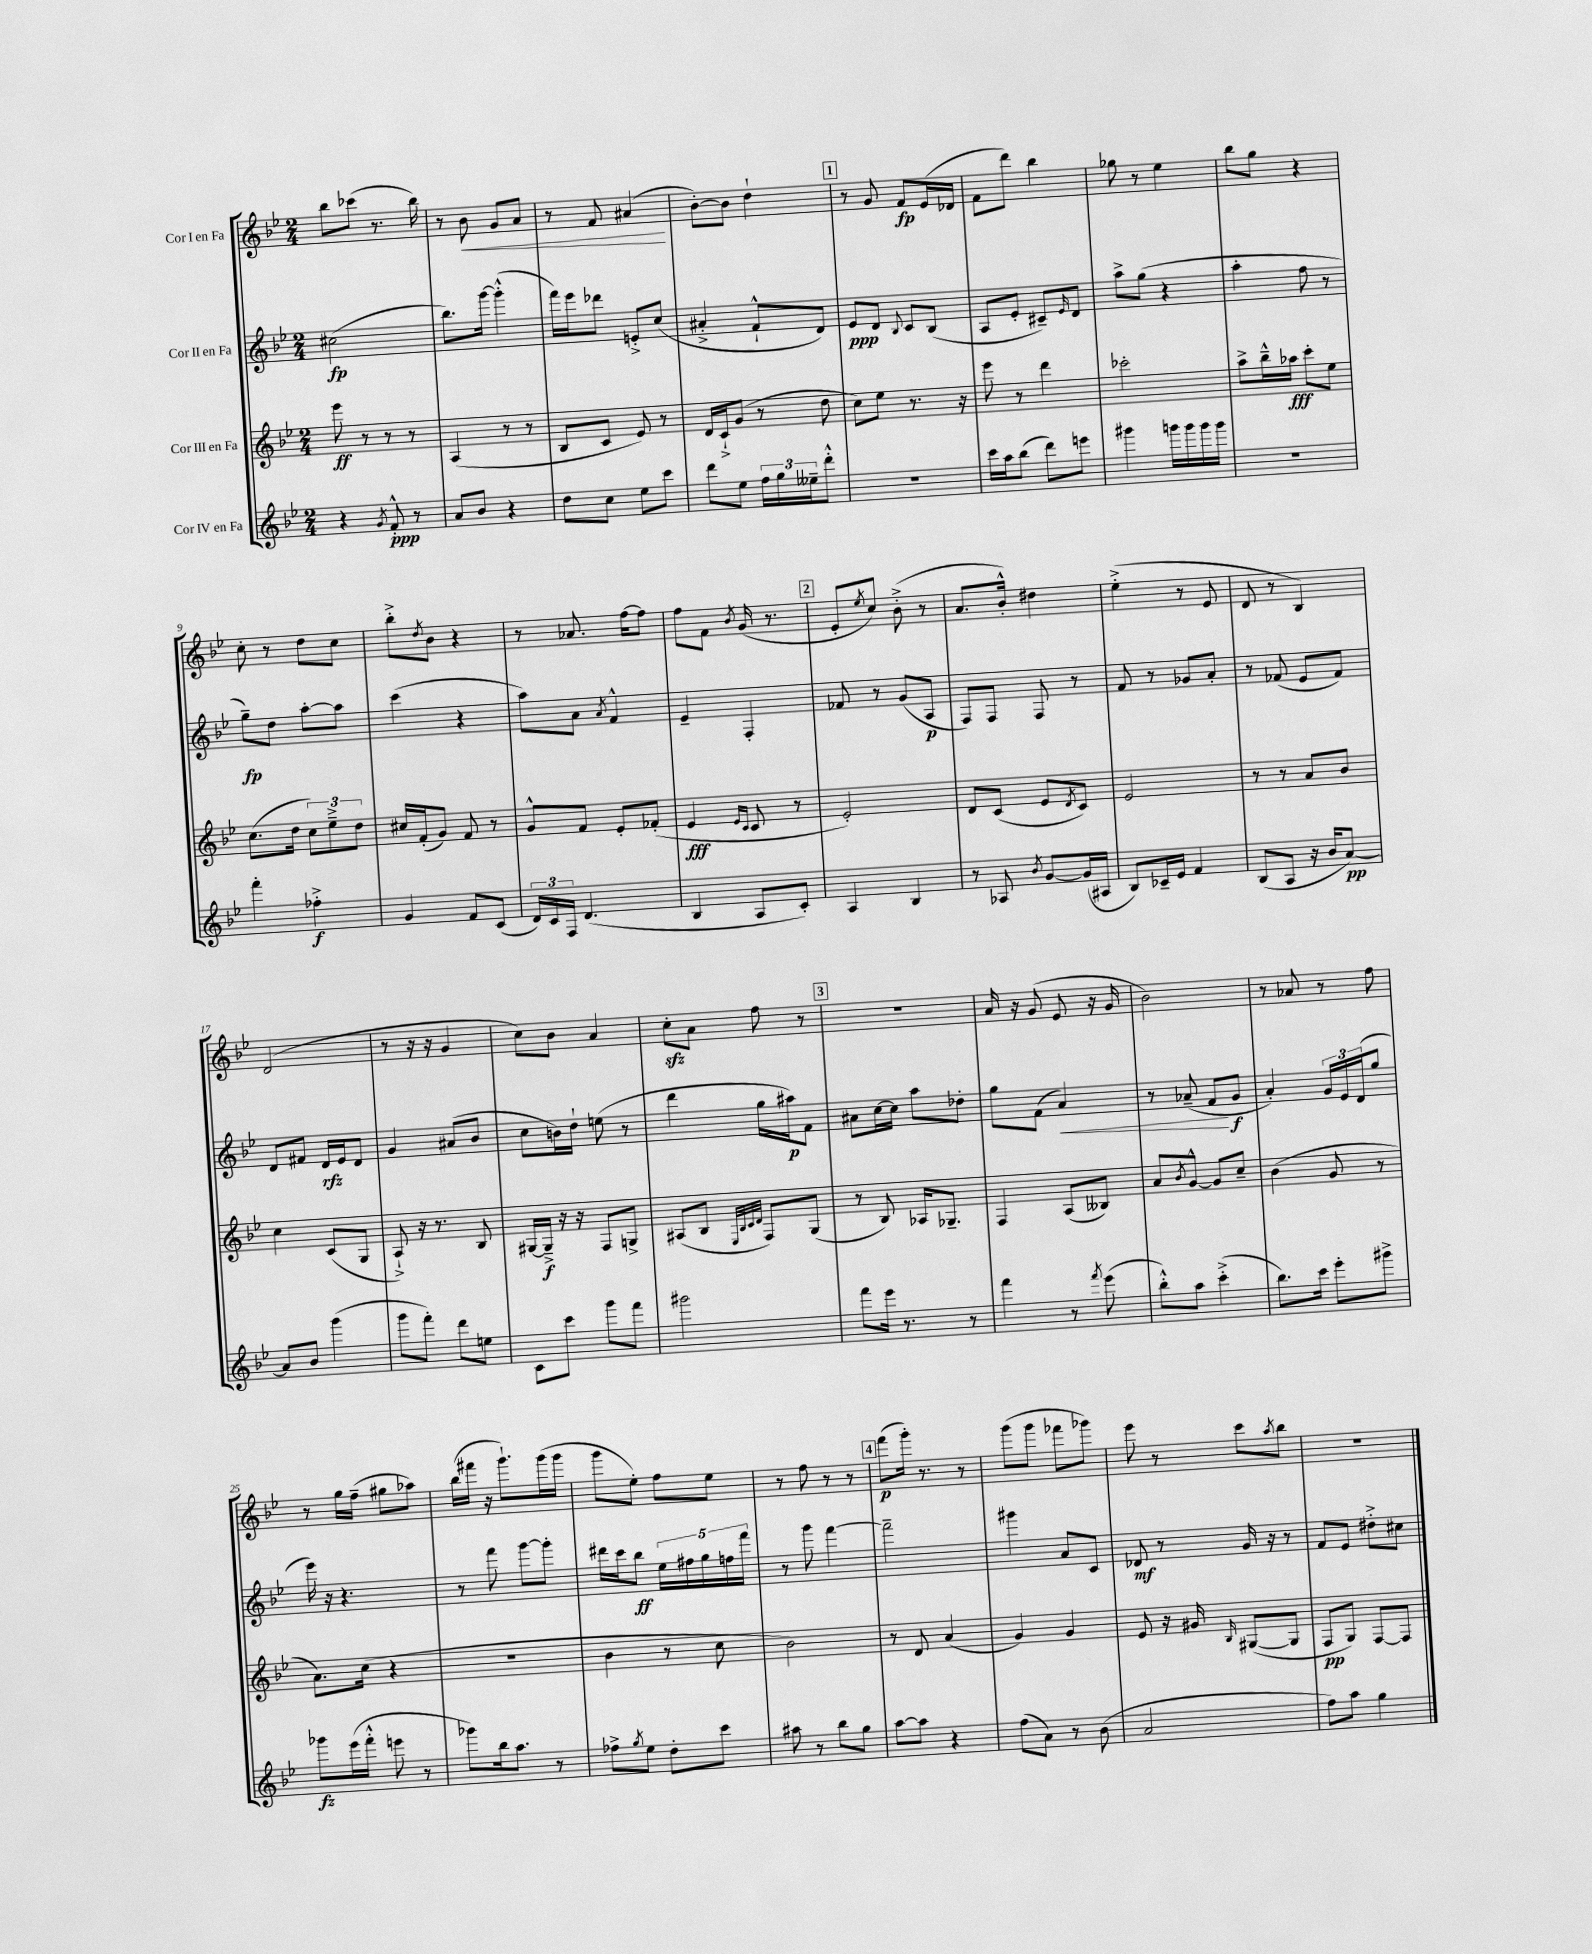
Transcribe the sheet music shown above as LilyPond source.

<<
\new StaffGroup <<
\new Staff = "s0" \with { instrumentName = "Cor I en Fa" } {
    \clef treble \key bes \major \numericTimeSignature \time 2/4
    bes''8 ces'''8( r8. bes''16) |
    r8 bes'8\< g'8 a'8 |
    r8 f'8 ais'4\!( |
    bes'8~-.) bes'8 d''4-! |
    \mark \markup { \box "1" } r8 g'8 f'8\fp ees'16( des'16 |
    f'8 d'''8) bes''4 |
    ges''8 r8 ees''4 |
    bes''8 g''8 r4 |
    c''8-. r8 d''8 c''8 |
    bes''8-.-> \acciaccatura { d''8 } bes'8 r4 |
    r8 aes'8. f''16~ f''8 |
    f''8 f'8 \acciaccatura { bes'8 } g'16( r8. |
    \mark \markup { \box "2" } ees'8-. \acciaccatura { ees''8 } c''8) bes'8-.->( r8 |
    a'8. bes'16-.-^) dis''4 |
    ees''4-.->( r8 ees'8 |
    d'8 r8 bes4) |
    d'2( |
    r8 r16 r16 g'4 |
    c''8) bes'8 a'4 |
    c''8-.\sfz a'8 f''8 r8 |
    \mark \markup { \box "3" } R2 |
    a'16 r16 g'8( ees'8 r16 g'16 |
    bes'2) |
    r8 aes'8 r8 f''8 |
    r8 g''16 f''16--( gis''8 aes''8) |
    bes''16( fis'''16 r16 g'''8.-!) g'''16( g'''16 |
    g'''8 ees''8-.) f''8 ees''8 |
    r8 f''8 r8 r8 |
    \mark \markup { \box "4" } f'''8\p( g'''16-.) r8. r8 |
    g'''8( g'''8 fes'''8 ges'''8) |
    ees'''8 r8 c'''8 \acciaccatura { a''8 } bes''8 |
    r2 \bar "|." |
}
\new Staff = "s1" \with { instrumentName = "Cor II en Fa" } {
    \clef treble \key bes \major \numericTimeSignature \time 2/4
    cis''2\fp( |
    bes''8.) g'''16~ g'''4-.-^( |
    f'''16) ees'''16 des'''8 e'8-.-> c''8( |
    ais'4-.-> f'8-!-^ d'8) |
    \mark \markup { \box "1" } ees'8\ppp d'8 \appoggiatura { bes8 } c'8 bes8( |
    a8 ees'8-. cis'8--) \grace { ees'16 } d'8 |
    a''8-> g''8( r4 |
    a''4-. f''8 r8 |
    g''8--\fp) d''8 a''8~-. a''8 |
    c'''4( r4 |
    a''8) a'8 \acciaccatura { a'8 } f'4-^ |
    ees'4-- f4-. |
    \mark \markup { \box "2" } fes'8 r8 g'8( a8\p |
    f8) f8 f8 r8 |
    f'8 r8 ges'8 a'8-. |
    r8 fes'8( ees'8 fes'8) |
    d'8 fis'8 d'16\rfz ees'16 d'8 |
    g'4 ais'8( bes'8 |
    c''8 b'16) d''16-! e''8( r8 |
    d'''4 g''16 ais''16\p) f'8 |
    \mark \markup { \box "3" } ais'8 c''16~ c''16 a''8 des''8-. |
    g''8 f'8( a'4\<) |
    r8 aes'8--( f'8\! g'8\f |
    a'4-.) \tuplet 3/2 { g'16 ees'16 d'16( } g''8 |
    ees'''16) r16 r4. |
    r8 f'''8 g'''8~ g'''8-. |
    dis'''16 c'''16 bes''8\ff \tuplet 5/4 { ees''16 fis''16 g''16 f''16 f'''16 } |
    r8 g'''8 f'''4~ |
    \mark \markup { \box "4" } f'''2-- |
    gis'''4 a'8 c'8 |
    des'8\mf r8 g'16 r16 r8 |
    f'8 ees'8 dis''8-.-> cis''8 \bar "|." |
}
\new Staff = "s2" \with { instrumentName = "Cor III en Fa" } {
    \clef treble \key bes \major \numericTimeSignature \time 2/4
    ees'''8\ff r8 r8 r8 |
    a4( r8 r8 |
    bes8 c'8 ees'8) r8 |
    d'16 c'16-!-> g'8( r8 d''8 |
    \mark \markup { \box "1" } c''8) ees''8 r8. r16 |
    ees'''8 r8 d'''4 |
    ces'''2-. |
    a''8-> bes''16---^ aes''16\fff c'''8-. ees''8 |
    c''8.( d''16 \tuplet 3/2 { c''8) ees''8---> d''8 } |
    cis''16 f'16-.( g'8) f'8 r8 |
    g'8-^ f'8 ees'8-. fes'8-.( |
    ees'4\fff \grace { ees'16 c'16 } c'8 r8 |
    \mark \markup { \box "2" } ees'2-.) |
    d'8 c'8( ees'8 \acciaccatura { d'8 } c'8) |
    ees'2 |
    r8 r8 a'8 bes'8 |
    c''4 c'8( g8 |
    a8-!->) r16 r8. bes8 |
    gis16~ gis16--->\f r16 r16 f8 g8-> |
    ais8( bes8 \grace { ees32 bes32 c'32 d'32 } f8) g8( |
    \mark \markup { \box "3" } r8 bes8) aes16 ges8.-- |
    f4 a8( beses8) |
    a'8 \acciaccatura { bes'8 } g'8~-^ g'8 c''8-- |
    bes'4( g'8 r8 |
    a'8.) c''16( r4 |
    r2 |
    bes'4 r8 c''8 |
    bes'2) |
    \mark \markup { \box "4" } r8 d'8 a'4( |
    g'4) g'4 |
    ees'8 r16 gis'16 \grace { bes16 } gis8~( gis8 |
    f8\pp g8) f8~ f8 \bar "|." |
}
\new Staff = "s3" \with { instrumentName = "Cor IV en Fa" } {
    \clef treble \key bes \major \numericTimeSignature \time 2/4
    r4 \acciaccatura { g'8 } f'8-.-^\ppp r8 |
    a'8 bes'8 r4 |
    d''8 c''8 ees''8 c'''8 |
    d'''8 ees''8 \tuplet 3/2 { f''16 g''16 eeses''16-- } d'''8-.-^ |
    \mark \markup { \box "1" } R2 |
    c'''16 a''16 bes''8( d'''8) e'''8 |
    gis'''4 g'''16 g'''16 g'''16 g'''16 |
    r2 |
    f'''4-. fes''4-.->\f |
    g'4 f'8 c'8( |
    \tuplet 3/2 { d'16) c'16 f16 } d'4.( |
    bes4 a8 c'8-.) |
    \mark \markup { \box "2" } a4 bes4 |
    r8 aes8 \acciaccatura { bes'8 } g'8~ g'16( ais16 |
    bes8) ces'16-- ees'16 f'4 |
    bes8( a8 r16 bes'16 a'8~\pp) |
    a'8 bes'8 g'''4( |
    g'''8 f'''8-.) d'''8 e''8 |
    c'8 c'''8 g'''8 f'''8 |
    gis'''2 |
    \mark \markup { \box "3" } f'''8 ees'''16 r8. r8 |
    f'''4 r8 \acciaccatura { f'''8 } ees'''8( |
    bes''8-.-^) a''8 c'''4-.->( |
    bes''8.) c'''16 ees'''8-. gis'''8-> |
    ges'''8\fz ees'''16( f'''16-.-^ e'''8 r8 |
    ges'''8) bes''16 a''8. r8 |
    fes''8-> \acciaccatura { g''8 } ees''8 d''8-. c'''8 |
    ais''8 r8 bes''8 g''8 |
    \mark \markup { \box "4" } a''8~ a''8 r4 |
    f''8( a'8) r8 bes'8( |
    a'2 |
    f''8) a''8 g''4 \bar "|." |
}
>>
>>
